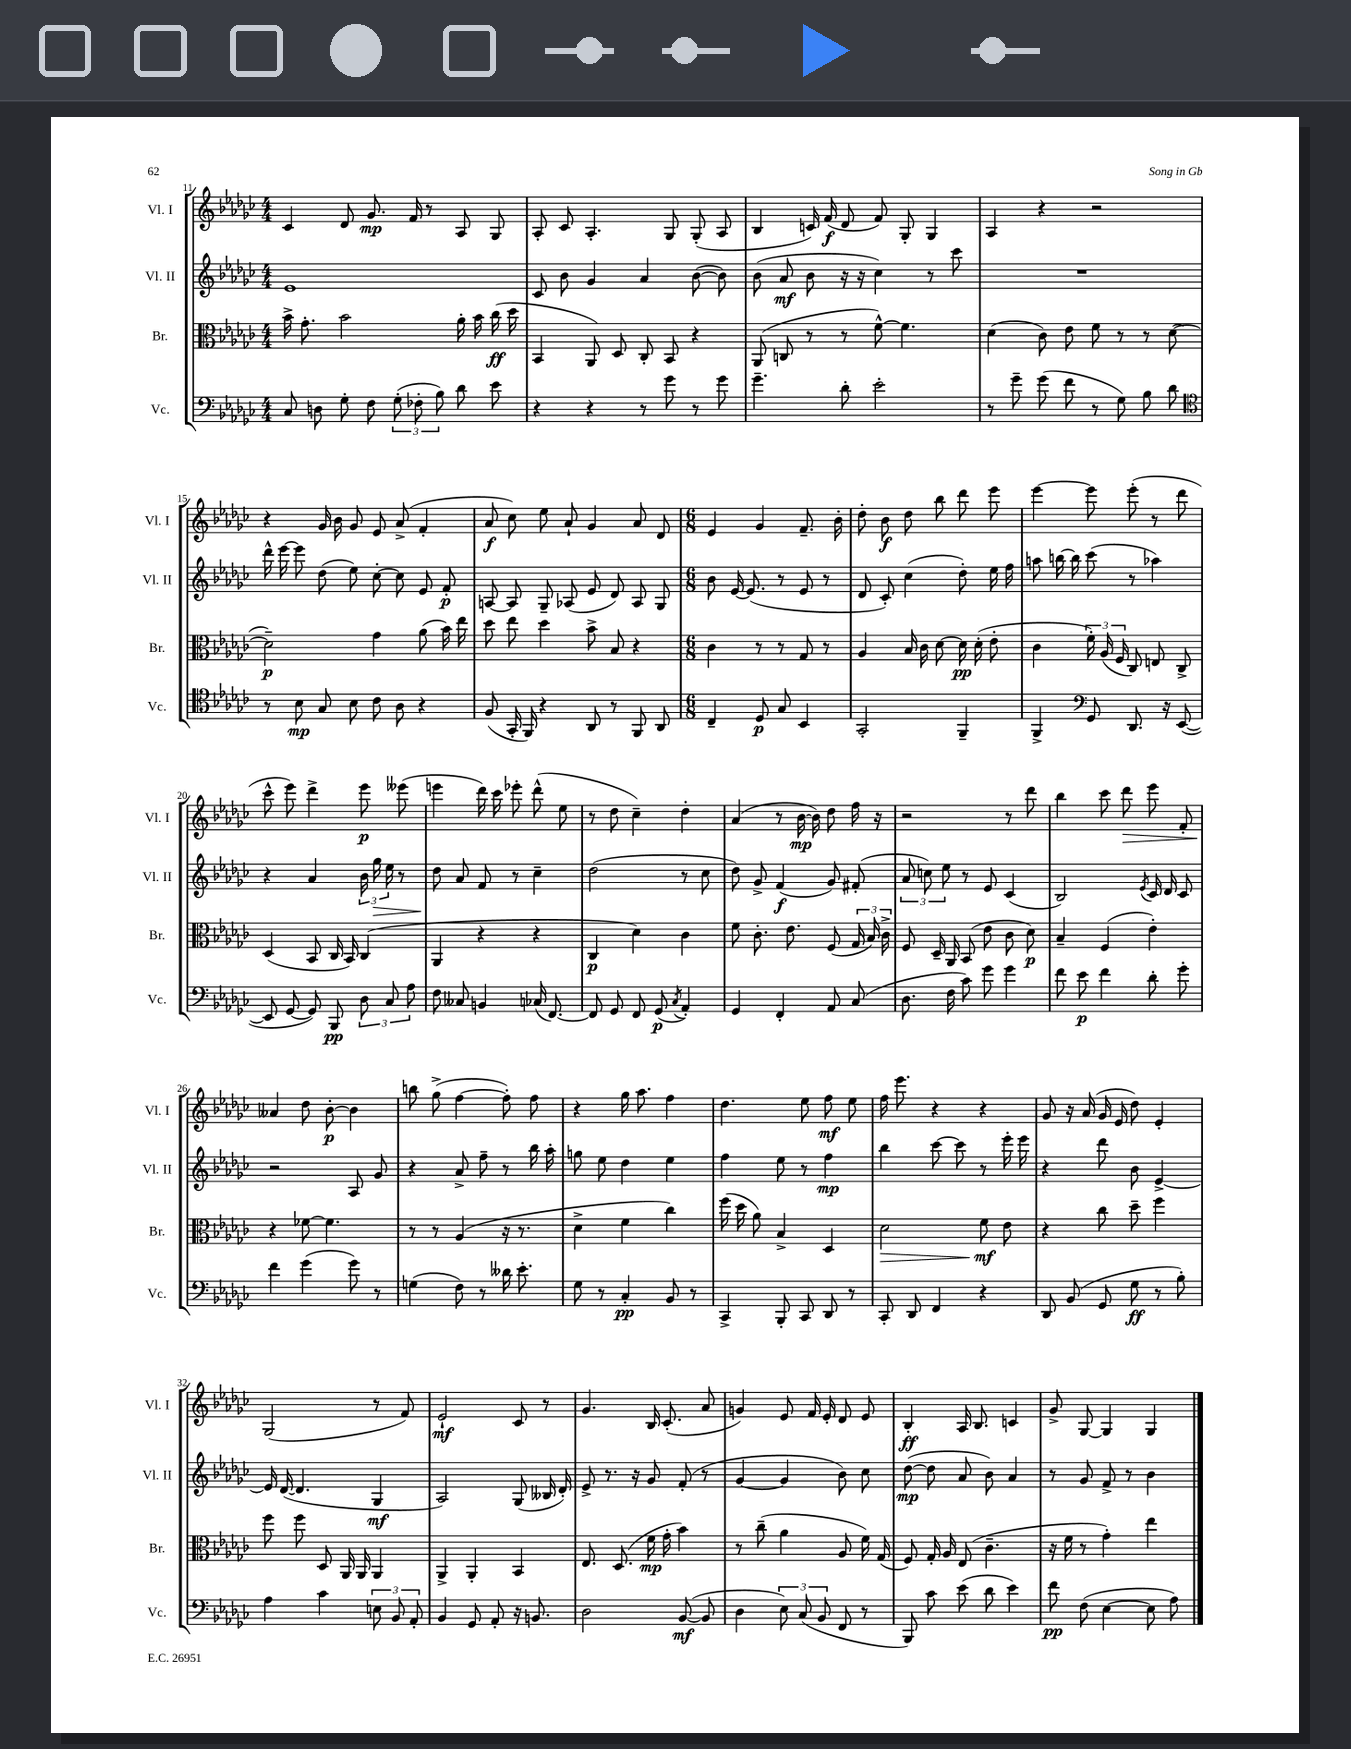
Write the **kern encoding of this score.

**kern	**dynam	**kern	**dynam	**kern	**dynam	**kern	**dynam
*part4	*part4	*part3	*part3	*part2	*part2	*part1	*part1
*staff4	*staff4	*staff3	*staff3	*staff2	*staff2	*staff1	*staff1
*I"Vc.	*	*I"Br.	*	*I"Vl. II	*	*I"Vl. I	*
*I'Vc.	*	*I'Br.	*	*I'Vl. II	*	*I'Vl. I	*
*clefF4	*	*clefC3	*	*clefG2	*	*clefG2	*
*k[b-e-a-d-g-c-]	*	*k[b-e-a-d-g-c-]	*	*k[b-e-a-d-g-c-]	*	*k[b-e-a-d-g-c-]	*
*M4/4	*	*M4/4	*	*M4/4	*	*M4/4	*
=11	=11	=11	=11	=11	=11	=11	=11
8C-/	.	16b-^\	.	1e-	.	4c-/	.
.	.	8.g-'\	.	.	.	.	.
8Dn\	.	.	.	.	.	.	.
8G-'\	.	2b-\	.	.	.	8d-/	.
8F\	.	.	.	.	.	8.g-/	mp
(12G-'\	.	.	.	.	.	.	.
.	.	.	.	.	.	16f/	.
12F-X'\	.	.	.	.	.	.	.
.	.	.	.	.	.	8r	.
12B-\)	.	.	.	.	.	.	.
8d-\	.	16a-'\	.	.	.	8A-/	.
.	.	16b-\	.	.	.	.	.
8e-\	.	(16cc-\	ff	.	.	8G-/	.
.	.	16dd-\	.	.	.	.	.
=12	=12	=12	=12	=12	=12	=12	=12
4r	.	4BB-/	.	8c-/	.	8A-'/	.
.	.	.	.	8b-\	.	8c-/	.
4r	.	8AA-/)	.	4g-/	.	4.A-'/	.
.	.	8D-/	.	.	.	.	.
8r	.	8C-'/	.	4a-/	.	.	.
8g-\	.	8BB-/	.	.	.	8G-/	.
8r	.	4r	.	([8b-\	.	(8G-'/	.
8g-\	.	.	.	8b-\])	.	8A-/	.
=13	=13	=13	=13	=13	=13	=13	=13
4.g-~\	.	(8AA-/	.	(8b-\	.	4B-/	.
.	.	8Cn/	.	8a-/	mf	.	.
.	.	8r	.	8b-\	.	16cn/)	.
.	.	.	.	.	.	(16f/	f
8d-'\	.	8r	.	16r	.	8d-/	.
.	.	.	.	16r	.	.	.
2e-'\	.	[8f^^\)	.	4cc-\)	.	8f/)	.
.	.	4.f\]	.	.	.	8G-'/	.
.	.	.	.	8r	.	4G-/	.
.	.	.	.	8ccc-\	.	.	.
=14	=14	=14	=14	=14	=14	=14	=14
8r	.	(4d-\	.	1r	.	4A-/	.
8g-~\	.	.	.	.	.	.	.
(8g-\	.	8c-\)	.	.	.	4r	.
8f\	.	8e-\	.	.	.	.	.
8r	.	8f\	.	.	.	2r	.
8G-\)	.	8r	.	.	.	.	.
8B-\	.	8r	.	.	.	.	.
8d-\	.	([8d-\	.	.	.	.	.
!!LO:LB:g=z
=15	=15	=15	=15	=15	=15	=15	=15
*clefC4	*	*	*	*	*	*	*
8r	.	2d-~\])	p	16ddd-^^\	.	4r	.
.	.	.	.	[16eee-\	.	.	.
8B-\	mp	.	.	8eee-\]	.	.	.
8G-/	.	.	.	(8dd-\	.	16g-/	.
.	.	.	.	.	.	16b-\	.
8B-\	.	.	.	8ee-\)	.	8g-/	.
8c-\	.	4g-\	.	[8cc-'\	.	8e-/	.
8A-\	.	.	.	8cc-\]	.	(8a-^/	.
4r	.	(8a-\	.	8e-/	.	4f'/	.
.	.	16b-\)	.	8f'/	p	.	.
.	.	16ee-\	.	.	.	.	.
=16	=16	=16	=16	=16	=16	=16	=16
(8F/	.	8dd-\	.	[8An/	.	8a-/	f
16GG-'/	.	8ee-\	.	8A/]	.	8cc-\)	.
16FF/)	.	.	.	.	.	.	.
4r	.	4dd-\	.	8G-~/	.	8ee-\	.
.	.	.	.	(8A-X/	.	8a-`/	.
8AA-/	.	8b-^\	.	8e-/	.	4g-/	.
8r	.	8B-/	.	8d-/)	.	.	.
8FF/	.	4r	.	8A-/	.	8a-/	.
8AA-/	.	.	.	8G-/	.	8d-/	.
=17	=17	=17	=17	=17	=17	=17	=17
*M6/8	*	*M6/8	*	*M6/8	*	*M6/8	*
4C-~/	.	4c-\	.	8b-\	.	4e-/	.
.	.	.	.	[16e-/	.	.	.
.	.	.	.	(8.e-/]	.	.	.
8D-/	p	8r	.	.	.	4g-/	.
8G-/	.	8r	.	8r	.	.	.
4BB-/	.	8G-/	.	8e-/	.	8.f~/	.
.	.	8r	.	8r	.	.	.
.	.	.	.	.	.	16b-'\	.
=18	=18	=18	=18	=18	=18	=18	=18
2GG-'/	.	4A-/	.	8d-/	.	8dd-'\	.
.	.	.	.	8c-'/)	.	8b-\	f
.	.	16B-/	.	(4cc-\	.	8dd-\	.
.	.	16c-\	.	.	.	.	.
.	.	[8d-\	.	.	.	8bb-\	.
4FF~/	.	16d-\]	pp	8dd-'\)	.	8ddd-\	.
.	.	(16d-'\	.	.	.	.	.
.	.	8e-'\	.	16ee-\	.	8eee-\	.
.	.	.	.	16ff\	.	.	.
=19	=19	=19	=19	=19	=19	=19	=19
4FF^/	.	4c-\	.	8aan\	.	[4eee-\	.
.	.	.	.	[16bbn\	.	.	.
.	.	.	.	16bb\]	.	.	.
*clefF4	*	*	*	*	*	*	*
8GG-/	.	24f'\)	.	(8ccc-\	.	8eee-\]	.
.	.	(24A-/	.	.	.	.	.
.	.	24F/	.	.	.	.	.
8.DD-/	.	8C-/)	.	8r	.	(8eee-'\	.
.	.	8En/	.	4aa-X\)	.	8r	.
16r	.	.	.	.	.	.	.
([8EE-/	.	8C-^/	.	.	.	8ddd-\	.
!!LO:LB:g=z
=20	=20	=20	=20	=20	=20	=20	=20
8EE-/]	.	(4D-/	.	4r	.	8ccc-^^\	.
[8GG-/	.	.	.	.	.	8eee-\)	.
8GG-/])	.	8BB-/	.	4a-/	.	4ddd-^\	.
8BBB-/	pp	16C-/	.	.	.	.	.
.	.	16BB-/)	.	.	.	.	.
12D-\	.	(4C-/	.	24b-\	.	8eee-\	p
!	!	!	!	!	!LO:HP:b	!	!
.	.	.	.	24gg-\	>	.	.
12C-/	.	.	.	24ee-\	.	.	.
.	.	.	.	8r	.	(8eee--X\	.
12A-\	.	.	.	.	.	.	.
=21	=21	=21	=21	=21	=21	=21	=21
8F\	.	4AA-/	.	8dd-\	.	4eeen\	.
8C--X/	.	.	.	8a-/	]	.	.
4BBn/	.	4r	.	8f/	.	16ddd-\)	.
.	.	.	.	.	.	16ccc-\	.
.	.	.	.	8r	.	8eee-X'\	.
(16C-X/	.	4r	.	4cc-~\	.	(8ddd-^^\	.
[8.FF/)	.	.	.	.	.	.	.
.	.	.	.	.	.	8ee-\	.
=22	=22	=22	=22	=22	=22	=22	=22
8FF/]	.	4C-/	p	(2dd-\	.	8r	.
8GG-/	.	.	.	.	.	8dd-\	.
8FF/	.	4d-\)	.	.	.	4cc-~\)	.
(8GG-/	p	.	.	.	.	.	.
8qC-/	.	.	.	.	.	.	.
4AA-'/)	.	4c-\	.	8r	.	4dd-'\	.
.	.	.	.	8cc-\	.	.	.
=23	=23	=23	=23	=23	=23	=23	=23
4GG-/	.	8f\	.	8dd-\)	.	(4a-/	.
.	.	8.c-'\	.	8g-^/	.	.	.
4FF'/	.	.	.	(4f/	f	8r	.
.	.	8.e-\	.	.	.	.	.
.	.	.	.	.	.	[16b-\	mp
.	.	.	.	.	.	16b-\])	.
8AA-/	.	(8F/	.	8g-/)	.	8dd-\	.
(8C-/	.	24G-/	.	(8f#X'/	.	16ff\	.
.	.	24B-/)	.	.	.	.	.
.	.	.	.	.	.	16r	.
.	.	24c-^\	.	.	.	.	.
=24	=24	=24	=24	=24	=24	=24	=24
8.D-\	.	8F/	.	12a-/	.	2r	.
.	.	.	.	12ccn\)	.	.	.
.	.	16D-~/	.	.	.	.	.
.	.	.	.	12ee-\	.	.	.
16F\	.	16AA-/	.	.	.	.	.
8c-\)	.	(8BB-/	.	8r	.	.	.
8g-\	.	8e-\	.	8e-/	.	.	.
4g-\	.	8c-\	.	(4c-/	.	8r	.
.	.	8d-\)	p	.	.	8ddd-\	.
=25	=25	=25	=25	=25	=25	=25	=25
8f\	.	4B-~/	.	2B-/)	.	4bb-\	.
8e-\	p	.	.	.	.	.	.
4f\	.	(4F/	.	.	.	8ccc-\	.
!	!	!	!	!	!	!	!LO:HP:b
.	.	.	.	.	.	8ddd-\	>
.	.	.	.	8qe-/	.	.	.
8d-'\	.	4e-'\)	.	16c-/	.	8eee-\	.
.	.	.	.	16d-/	.	.	.
8g-'\	.	.	.	8c-/	.	8f'/	.
!!LO:LB:g=z
=26	=26	=26	=26	=26	=26	=26	=26
4f\	.	4r	.	2r	.	4a--X/	.
(4g-\	.	[8f-X\	.	.	.	8dd-\	]
.	.	4.f-\]	.	.	.	[8b-'\	p
8g-\)	.	.	.	8A-/	.	4b-\]	.
8r	.	.	.	8g-/	.	.	.
=27	=27	=27	=27	=27	=27	=27	=27
(4Gn\	.	8r	.	4r	.	8bbn\	.
.	.	8r	.	.	.	(8gg-^\	.
8F\)	.	(4A-/	.	8a-^/	.	[4ff\	.
8r	.	.	.	8ff~\	.	.	.
16d--X\	.	16r	.	8r	.	8ff'\])	.
8.e-'\	.	8.r	.	.	.	.	.
.	.	.	.	16bb-\	.	8ff\	.
.	.	.	.	16aa-'\	.	.	.
=28	=28	=28	=28	=28	=28	=28	=28
8G-\	.	4d-^\	.	8ggn\	.	4r	.
8r	.	.	.	8ee-\	.	.	.
4C-'/	pp	4f\	.	4dd-\	.	16gg-\	.
.	.	.	.	.	.	8.aa-\	.
8BB-/	.	4cc-\)	.	4ee-\	.	4ff\	.
8r	.	.	.	.	.	.	.
=29	=29	=29	=29	=29	=29	=29	=29
4CC-^/	.	(16ff\	.	4ff\	.	4.dd-\	.
.	.	16dd-\	.	.	.	.	.
.	.	8a-\)	.	.	.	.	.
8BBB-'/	.	4B-^/	.	8ee-\	.	.	.
8CC-/	.	.	.	8r	.	8ee-\	.
8DD-/	.	4D-/	.	4ff\	mp	8ff\	mf
8r	.	.	.	.	.	8ee-\	.
=30	=30	=30	=30	=30	=30	=30	=30
!	!	!	!LO:HP:b	!	!	!	!
8CC-'/	.	2d-\	>	4bb-\	.	16ff\	.
.	.	.	.	.	.	8.eee-\	.
8DD-/	.	.	.	.	.	.	.
4FF/	.	.	.	[8ccc-\	.	4r	.
.	.	.	.	8ccc-\]	.	.	.
4r	.	8f\	mf	8r	.	4r	.
.	.	8e-\	]	16eee-'\	.	.	.
.	.	.	.	16eee-\	.	.	.
=31	=31	=31	=31	=31	=31	=31	=31
8DD-/	.	4r	.	4r	.	8g-/	.
(8BB-/	.	.	.	.	.	16r	.
.	.	.	.	.	.	(16a-/	.
8GG-/	.	8cc-\	.	8ddd-\	.	16g-/	.
.	.	.	.	.	.	16e-/	.
8G-\	ff	8dd-~\	.	8b-\	.	8dd-\)	.
8r	.	4ff\	.	[4e-^/	.	4e-'/	.
8B-'\)	.	.	.	.	.	.	.
!!LO:LB:g=z
=32	=32	=32	=32	=32	=32	=32	=32
4A-\	.	8ff\	.	16e-/]	.	(2G-/	.
.	.	.	.	([16d-/	.	.	.
.	.	8ff\	.	4.d-/]	.	.	.
4c-\	.	8D-/	.	.	.	.	.
.	.	16AA-/	.	.	.	.	.
.	.	16AA-/	.	.	.	.	.
12En\	.	4AA-/	.	4G-/	mf	8r	.
12BB-/	.	.	.	.	.	.	.
.	.	.	.	.	.	8f/)	.
12AA-'/	.	.	.	.	.	.	.
=33	=33	=33	=33	=33	=33	=33	=33
4BB-/	.	4AA-^/	.	2A-/)	.	2e-`/	mf
8GG-/	.	4AA-'/	.	.	.	.	.
8AA-'/	.	.	.	.	.	.	.
16r	.	4BB-/	.	(8G-/	.	8c-/	.
8.BBn/	.	.	.	.	.	.	.
.	.	.	.	16B--X/	.	8r	.
.	.	.	.	16d-'/)	.	.	.
=34	=34	=34	=34	=34	=34	=34	=34
2D-\	.	8.E-/	.	8e-^/	.	4.g-/	.
.	.	.	.	8.r	.	.	.
.	.	(8.D-/	.	.	.	.	.
.	.	.	.	16r	.	.	.
.	.	16f\	mp	8g-/	.	16B-/	.
.	.	16g-'\	.	.	.	(8.c-'/	.
([8BB-/	mf	4b-\)	.	(8f'/	.	.	.
8BB-/]	.	.	.	8r	.	8a-/	.
=35	=35	=35	=35	=35	=35	=35	=35
4D-\	.	8r	.	[4g-/	.	4gn/)	.
.	.	(8cc-~\	.	.	.	.	.
12E-\)	.	4a-\	.	4g-/]	.	8e-/	.
(12C-/	.	.	.	.	.	.	.
.	.	.	.	.	.	16f/	.
12BB-/	.	.	.	.	.	.	.
.	.	.	.	.	.	16e-'/	.
8FF/	.	8A-/	.	8b-\)	.	8d-/	.
8r	.	16f\)	.	8cc-\	.	8e-/	.
.	.	(16G-/	.	.	.	.	.
=36	=36	=36	=36	=36	=36	=36	=36
8BBB-/)	.	8F/)	.	([8dd-\	mp	4B-'/	ff
8c-\	.	16G-'/	.	8dd-\]	.	.	.
.	.	16A-/	.	.	.	.	.
(8e-\	.	(8E-/	.	8a-/	.	16A-/	.
.	.	.	.	.	.	8.B-/	.
8d-\	.	4.c-~\	.	8b-\)	.	.	.
4e-\)	.	.	.	4a-/	.	4cn/	.
=37	=37	=37	=37	=37	=37	=37	=37
8f\	pp	16r	.	8r	.	8g-^/	.
.	.	16f\	.	.	.	.	.
(8F\	.	8r	.	8g-/	.	[8G-/	.
[4E-\	.	4g-'\)	.	8f^/	.	4G-/]	.
.	.	.	.	8r	.	.	.
8E-\]	.	4ee-\	.	4b-\	.	4G-/	.
8A-\)	.	.	.	.	.	.	.
==	==	==	==	==	==	==	==
*-	*-	*-	*-	*-	*-	*-	*-
